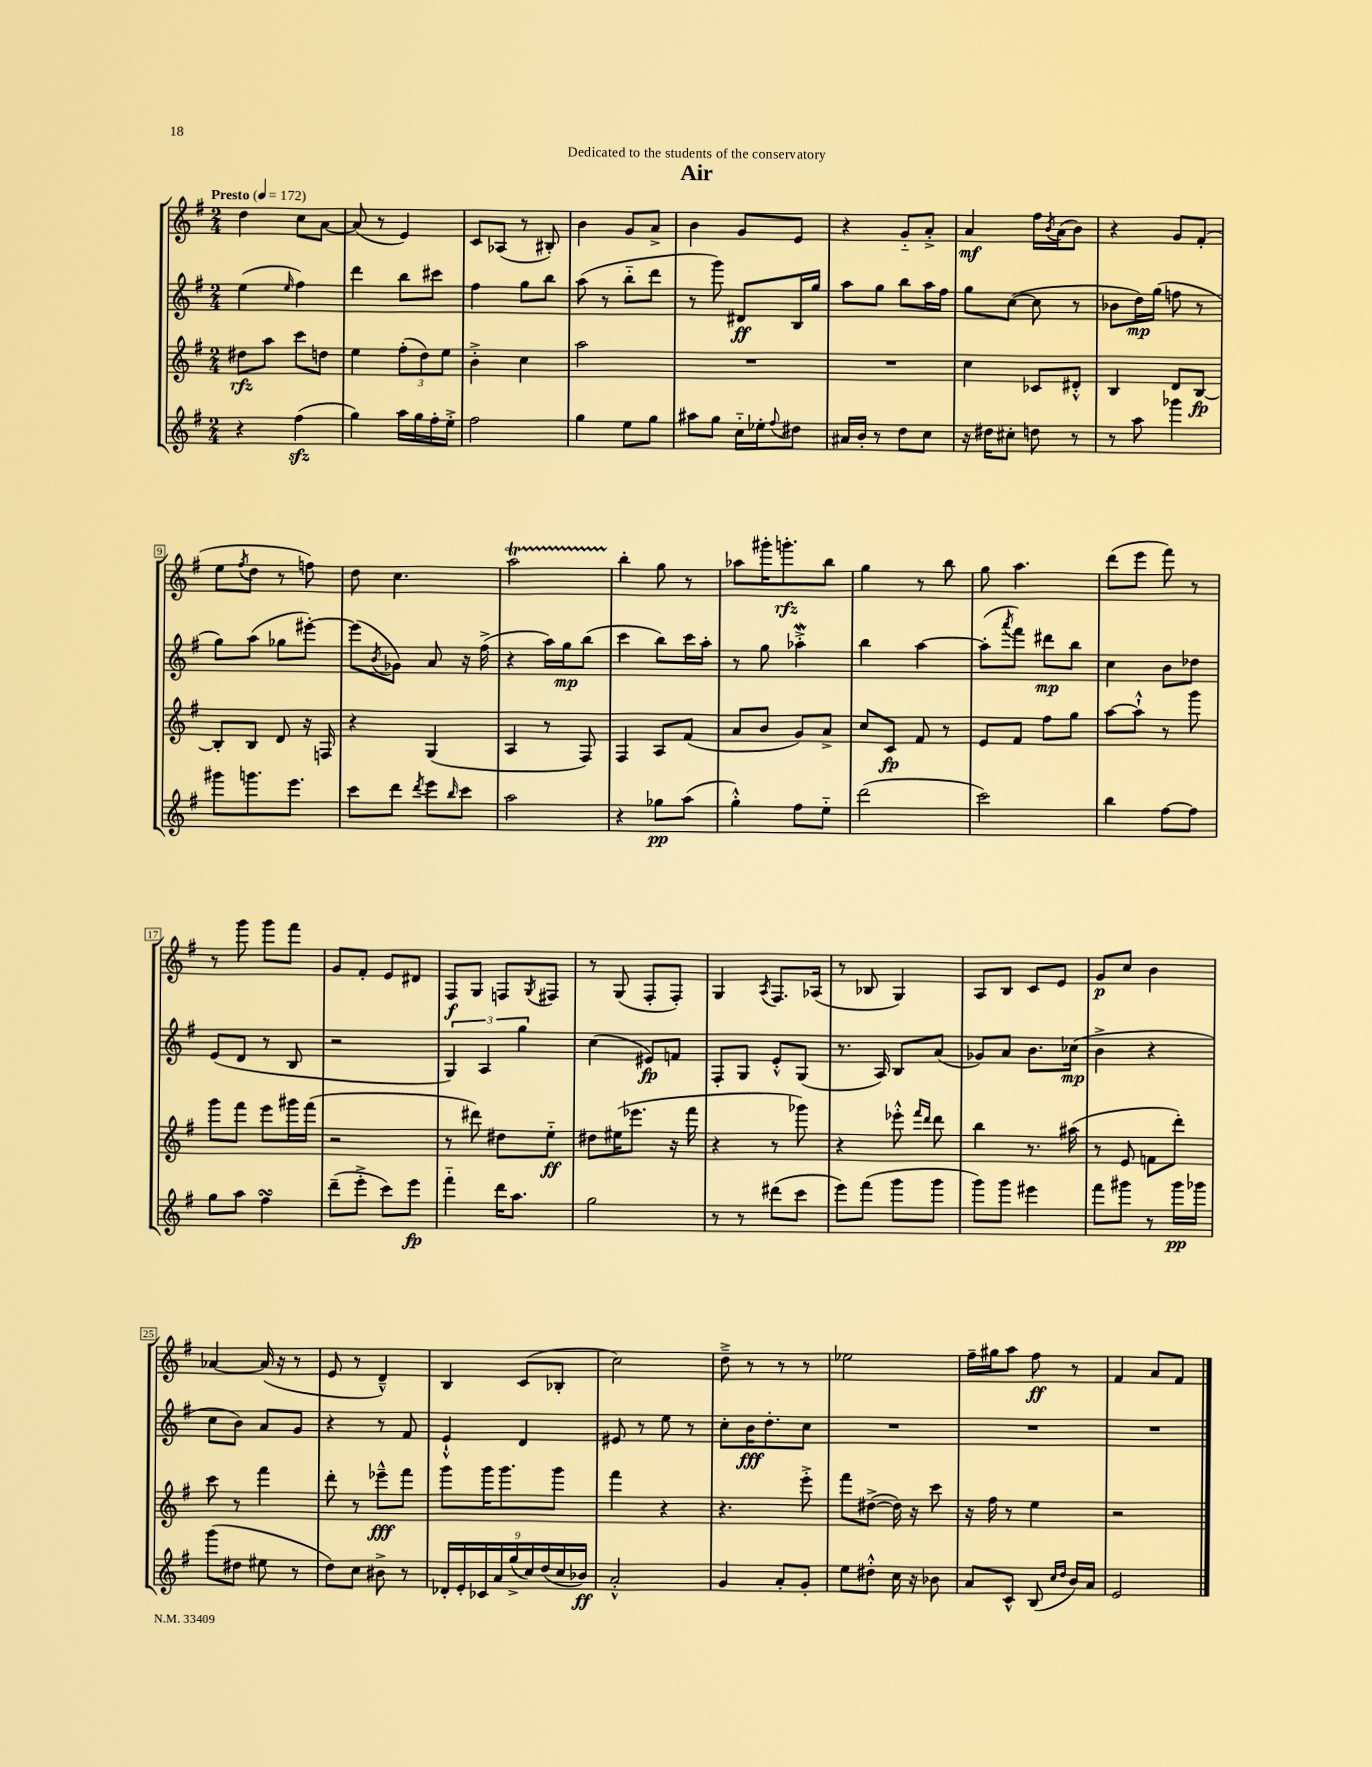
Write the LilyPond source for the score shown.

\header { title = "Air" dedication = "Dedicated to the students of the conservatory" }
<<
\new StaffGroup <<
\new Staff = "s0" {
    \clef treble \key g \major \numericTimeSignature \time 2/4 \tempo "Presto" 4 = 172
    d''4 c''8 a'8~ |
    a'8( r8 e'4) |
    c'8 aes8( r8 bis8-.) |
    b'4 g'8 a'8-> |
    b'4 g'8 e'8 |
    r4 g'8-_ a'8-.-> |
    a'4\mf fis''16 \acciaccatura { b'8 } a'16( b'8) |
    r4 g'8 fis'8-.( |
    e''8 \acciaccatura { fis''8 } d''8 r8 f''8) |
    d''8 c''4. |
    a''2\startTrillSpan |
    b''4-.\stopTrillSpan g''8 r8 |
    aes''8 gis'''16-. g'''8.-.\rfz b''8 |
    g''4 r8 b''8 |
    g''8 a''4. |
    d'''8( e'''8 fis'''8) r8 |
    r8 g'''8 g'''8 fis'''8 |
    g'8 fis'8-. e'8 dis'8 |
    fis8\f g8 f8 \acciaccatura { g8 } fis8 |
    r8 g8( fis8-. fis8-.) |
    g4 \acciaccatura { a8 } fis8. aes16( |
    r8 bes8 g4) |
    a8 b8 c'8 e'8 |
    g'8\p c''8 b'4 |
    aes'4~ aes'16( r16 r8 |
    e'8 r8 d'4---^) |
    b4 c'8( bes8-. |
    c''2) |
    d''8---> r8 r8 r8 |
    ees''2 |
    fis''16-- gis''16 a''8 fis''8\ff r8 |
    fis'4 a'8 fis'8 \bar "|." |
}
\new Staff = "s1" {
    \clef treble \key g \major \numericTimeSignature \time 2/4
    e''4( \grace { e''16 } fis''4) |
    d'''4 b''8 cis'''8 |
    fis''4 g''8 b''8 |
    a''8( r8 b''8-_ d'''8 |
    r8 g'''8) dis'8\ff b16 g''16 |
    a''8 g''8 b''8 a''16 fis''16 |
    g''8 c''8~( c''8 r8 |
    bes'8 d''16\mp) g''16( f''8 r8 |
    g''8) a''8( ges''8 eis'''8~-.) |
    eis'''8( \acciaccatura { b'8 } ges'8) a'8 r16 fis''16->( |
    r4 a''16) g''16\mp b''8( |
    c'''4 b''8) c'''16 a''16-. |
    r8 g''8 aes''4-.->\mordent |
    b''4 a''4~ |
    a''8-.( \acciaccatura { a'''8 } fis'''8) dis'''8\mp b''8 |
    c''4 b'8 des''8 |
    e'8( d'8 r8 b8 |
    r2 |
    \tuplet 3/2 { g4) a4 g''4 } |
    c''4( eis'8\fp) f'8 |
    fis8-. g8 e'8-.-^ g8( |
    r8. a16) b8 a'8( |
    ges'8) a'8 b'8. ces''16\mp( |
    b'4-> r4 |
    c''8 b'8) a'8 g'8 |
    r4 r8 fis'8 |
    e'4-!-^ d'4 |
    eis'8 r8 e''8 r8 |
    c''8-. b'16\fff d''8.-. c''8 |
    R2 |
    R2 |
    R2 \bar "|." |
}
\new Staff = "s2" {
    \clef treble \key g \major \numericTimeSignature \time 2/4
    dis''8\rfz a''8 c'''8 d''8 |
    e''4 \tuplet 3/2 { fis''8-.( d''8) e''8 } |
    b'4-.-> c''4 |
    a''2 |
    R2 |
    R2 |
    c''4 ces'8 dis'8-.-^ |
    b4 d'8 b8~\fp |
    b8-. b8 d'8 r16 f16 |
    r4 g4( |
    a4 r8 fis8) |
    fis4 a8 fis'8( |
    a'8 b'8 g'8) a'8-> |
    c''8 c'8\fp fis'8 r8 |
    e'8 fis'8 fis''8 g''8 |
    a''8~ a''8-!-^ r8 g'''8 |
    g'''8 fis'''8 e'''8 gis'''16 fis'''16( |
    r2 |
    r8 dis'''8) dis''8 e''8-_\ff |
    dis''8 eis''16( ees'''8. r16 fis'''16 |
    r4 r8 ges'''8) |
    r4 ees'''8-.-^ \grace { fis'''16 d'''16 } d'''8 |
    b''4 r8. ais''16( |
    r8 e'8 f'8 d'''8-.) |
    c'''8 r8 fis'''4 |
    d'''8-. r8 ees'''8---^\fff fis'''8 |
    g'''8 g'''16 g'''8. g'''8 |
    fis'''4 r4 |
    r4. e'''8-.-> |
    fis'''8 dis''8~->( dis''16) r16 c'''8 |
    r16 fis''16 r8 e''4 |
    r2 \bar "|." |
}
\new Staff = "s3" {
    \clef treble \key g \major \numericTimeSignature \time 2/4
    r4 fis''4\sfz( |
    g''4) a''16 g''16 fis''16-. e''16-.-> |
    fis''2 |
    g''4 e''8 g''8 |
    ais''8 g''8 c''16-_ ees''16-. \appoggiatura { fis''8 } dis''8 |
    ais'16 b'16-. r8 d''8 c''8 |
    r16 dis''16 cis''8-. d''8 r8 |
    r8 a''8 ges'''4 |
    gis'''8 g'''8. e'''8. |
    c'''8 d'''8 \acciaccatura { d'''8 } e'''8 \grace { b''16 } c'''8 |
    a''2 |
    r4 ges''8\pp a''8( |
    g''4-.-^) fis''8 e''8-_ |
    d'''2( |
    c'''2) |
    b''4 fis''8~ fis''8 |
    g''8 a''8 fis''4\turn |
    d'''8--( e'''8-.-> c'''8) e'''8\fp |
    fis'''4-_ d'''16 a''8. |
    g''2 |
    r8 r8 dis'''8( c'''8 |
    e'''8) fis'''8( g'''8 g'''8 |
    g'''8) g'''8 eis'''4 |
    fis'''8 gis'''8 r8 gis'''16\pp ges'''16 |
    g'''8( dis''8 eis''8 r8 |
    d''8) c''8 bis'8-> r8 |
    \tuplet 9/8 { des'16-. e'16-. ces'16 a'16 g''16->( c''16) d''16( c''16 bes'16\ff) } |
    a'2-.-^ |
    g'4 a'8-. g'8-. |
    e''8 dis''8-.-^ c''16 r16 bes'8 |
    a'8 c'8-^ b8( \grace { c''16 d''16 } b'16) a'16 |
    e'2 \bar "|." |
}
>>
>>
\layout { \context { \Score \override BarNumber.stencil = #(make-stencil-boxer 0.1 0.3 ly:text-interface::print) } }
